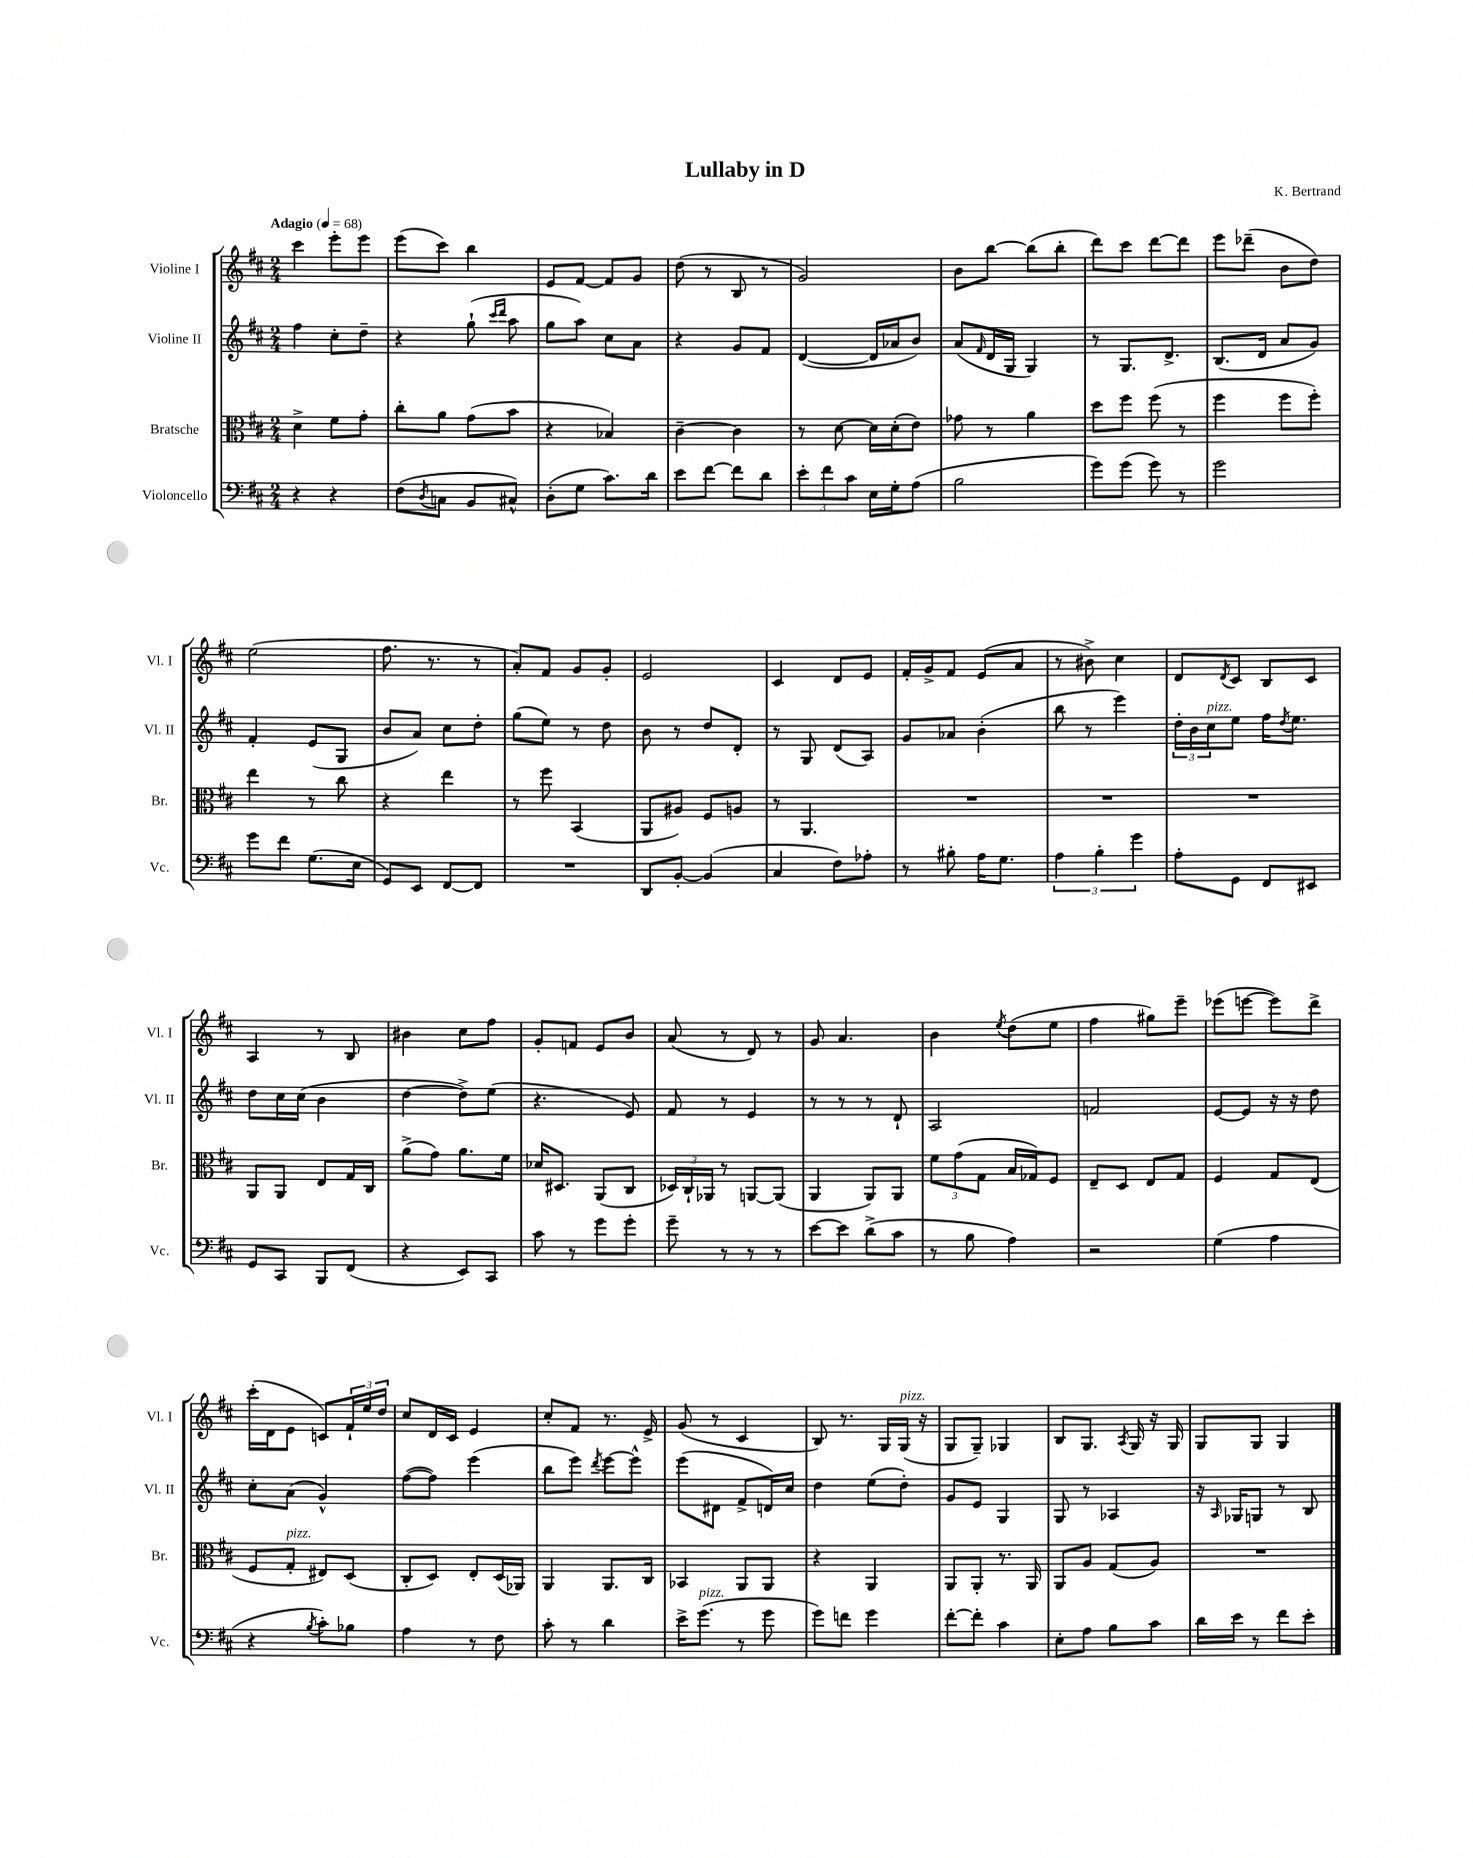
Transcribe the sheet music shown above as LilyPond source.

\header { title = "Lullaby in D" composer = "K. Bertrand" }
<<
\new StaffGroup <<
\new Staff = "s0" \with { instrumentName = "Violine I" shortInstrumentName = "Vl. I" } {
    \clef treble \key d \major \numericTimeSignature \time 2/4 \tempo "Adagio" 4 = 68
    cis'''4 e'''8-. e'''8 |
    e'''8( cis'''8) b''4 |
    e'8 fis'8~ fis'8 g'8 |
    d''8( r8 b8 r8 |
    g'2) |
    b'8 b''8~ b''8( b''8-. |
    d'''8) cis'''8 d'''8~ d'''8 |
    e'''8 des'''8--( b'8 d''8) |
    e''2( |
    fis''8. r8. r8 |
    a'8-.) fis'8 g'8 g'8-. |
    e'2 |
    cis'4 d'8 e'8 |
    fis'16-. g'16-> fis'8 e'8( a'8 |
    r8 bis'8->) cis''4 |
    d'8 \acciaccatura { d'8 } cis'8 b8 cis'8 |
    a4 r8 b8 |
    bis'4 cis''8 fis''8 |
    g'8-. f'8 e'8 b'8 |
    a'8( r8 d'8) r8 |
    g'8 a'4. |
    b'4 \acciaccatura { e''8 } d''8( e''8 |
    fis''4 gis''8) e'''8-- |
    ees'''8( e'''8~ e'''8) d'''8-> |
    cis'''16-.( d'16 e'8 c'8) \tuplet 3/2 { fis'16-! e''16 d''16 } |
    cis''8 d'16 cis'16 e'4 |
    cis''8-. fis'8 r8. e'16-> |
    g'8( r8 cis'4 |
    b8) r8. g16 g16^\markup { \italic "pizz." }( r16 |
    g8 g8--) ges4 |
    b8 g8. \acciaccatura { a8 } g16 r16 g16 |
    g8 g8 g4 \bar "|." |
}
\new Staff = "s1" \with { instrumentName = "Violine II" shortInstrumentName = "Vl. II" } {
    \clef treble \key d \major \numericTimeSignature \time 2/4
    fis''4 cis''8-. d''8-- |
    r4 g''8-!( \grace { cis'''16 d'''16 } a''8 |
    g''8 a''8) cis''8 a'8 |
    r4 g'8 fis'8 |
    d'4~( d'16 aes'16 b'8) |
    a'8( \grace { fis'16 } d'16 g16 g4) |
    r8 g8. d'8.-> |
    b8.( d'16 a'8 g'8) |
    fis'4-. e'8( g8 |
    b'8 a'8) cis''8 d''8-. |
    g''8( e''8) r8 d''8 |
    b'8 r8 d''8 d'8-. |
    r8 g8 d'8( a8) |
    g'8 aes'8 b'4-.( |
    b''8 r8 e'''4) |
    \tuplet 3/2 { d''16-. b'16 cis''16^\markup { \italic "pizz." } } e''8 fis''16 \acciaccatura { d''8 } e''8. |
    d''8 cis''16 cis''16( b'4 |
    d''4~ d''8->) e''8( |
    r4. e'8) |
    fis'8 r8 e'4 |
    r8 r8 r8 d'8-! |
    a2 |
    f'2 |
    e'8~ e'8 r16 r16 d''8 |
    cis''8-. a'8( g'4-^) |
    fis''8~( fis''8) e'''4( |
    b''8 e'''8) \acciaccatura { d'''8 } e'''8~ e'''8-^ |
    e'''8( dis'8 fis'8-> d'16) cis''16 |
    d''4 e''8( d''8-.) |
    g'8 e'8 g4 |
    g8 r8 aes4 |
    r16 \grace { a16 } ges16 g8 r8 b8 \bar "|." |
}
\new Staff = "s2" \with { instrumentName = "Bratsche" shortInstrumentName = "Br." } {
    \clef alto \key d \major \numericTimeSignature \time 2/4
    d'4-> fis'8 g'8-. |
    cis''8-. a'8 g'8( b'8 |
    r4 bes4) |
    cis'4~-- cis'4 |
    r8 d'8~ d'16 d'16-.( e'8) |
    ges'8 r8 a'4 |
    d''8 fis''8 fis''8( r8 |
    fis''4 fis''8 fis''8-.) |
    e''4 r8 cis''8 |
    r4 e''4 |
    r8 fis''8 b,4( |
    a,8 ais8) fis8 a8 |
    r8 a,4. |
    R2 |
    R2 |
    R2 |
    a,8 a,8 e8 g16 cis16 |
    a'8->( g'8) a'8. fis'16 |
    des'16 dis8. a,8( cis8 |
    \tuplet 3/2 { des16) cis16-! aes,16 } r8 a,8~ a,8( |
    a,4 a,8) a,8 |
    \tuplet 3/2 { fis'8 g'8( g8 } b16 ges16) fis8 |
    e8-- d8 e8 g8 |
    fis4 g8 e8( |
    fis8 g8-.^\markup { \italic "pizz." } eis8) d8( |
    cis8-. d8) e8-. d16( aes,16) |
    a,4 a,8. cis16 |
    bes,4 a,8 a,8 |
    r4 a,4 |
    a,8 a,8-. r8. a,16 |
    a,8 a8 g8( a8) |
    R2 \bar "|." |
}
\new Staff = "s3" \with { instrumentName = "Violoncello" shortInstrumentName = "Vc." } {
    \clef bass \key d \major \numericTimeSignature \time 2/4
    r4 r4 |
    fis8( \acciaccatura { d8 } c8 b,8 cis8-^) |
    d8-.( g8 cis'8.) d'16 |
    e'8 fis'8~ fis'8 d'8 |
    \tuplet 3/2 { e'8-. fis'8 cis'8 } e16 g16-. a8( |
    b2 |
    g'8) g'8( g'8) r8 |
    g'2 |
    g'8 fis'8 g8.( e16 |
    g,8) e,8 fis,8~ fis,8 |
    R2 |
    d,8 b,8~-. b,4( |
    cis4 fis8) aes8-. |
    r8 bis8-. a16 g8. |
    \tuplet 3/2 { a4 b4-. g'4 } |
    a8-. g,8 fis,8 eis,8 |
    g,8 cis,8 b,,8 fis,8( |
    r4 e,8) cis,8 |
    cis'8 r8 g'8 g'8-. |
    g'8-- r8 r8 r8 |
    e'8~ e'8 d'8->( cis'8 |
    r8 b8 a4) |
    r2 |
    g4( a4 |
    r4 \acciaccatura { b8 } cis'8-.) bes8 |
    a4 r8 fis8 |
    cis'8-. r8 d'4 |
    e'16-> g'8.^\markup { \italic "pizz." }( r8 g'8 |
    g'8) f'8 g'4 |
    fis'8~-. fis'8-. cis'4 |
    e8-. a8 b8 cis'8 |
    d'16 e'16 r8 fis'8 e'8-. \bar "|." |
}
>>
>>
\layout { \context { \Score \remove "Bar_number_engraver" } }
